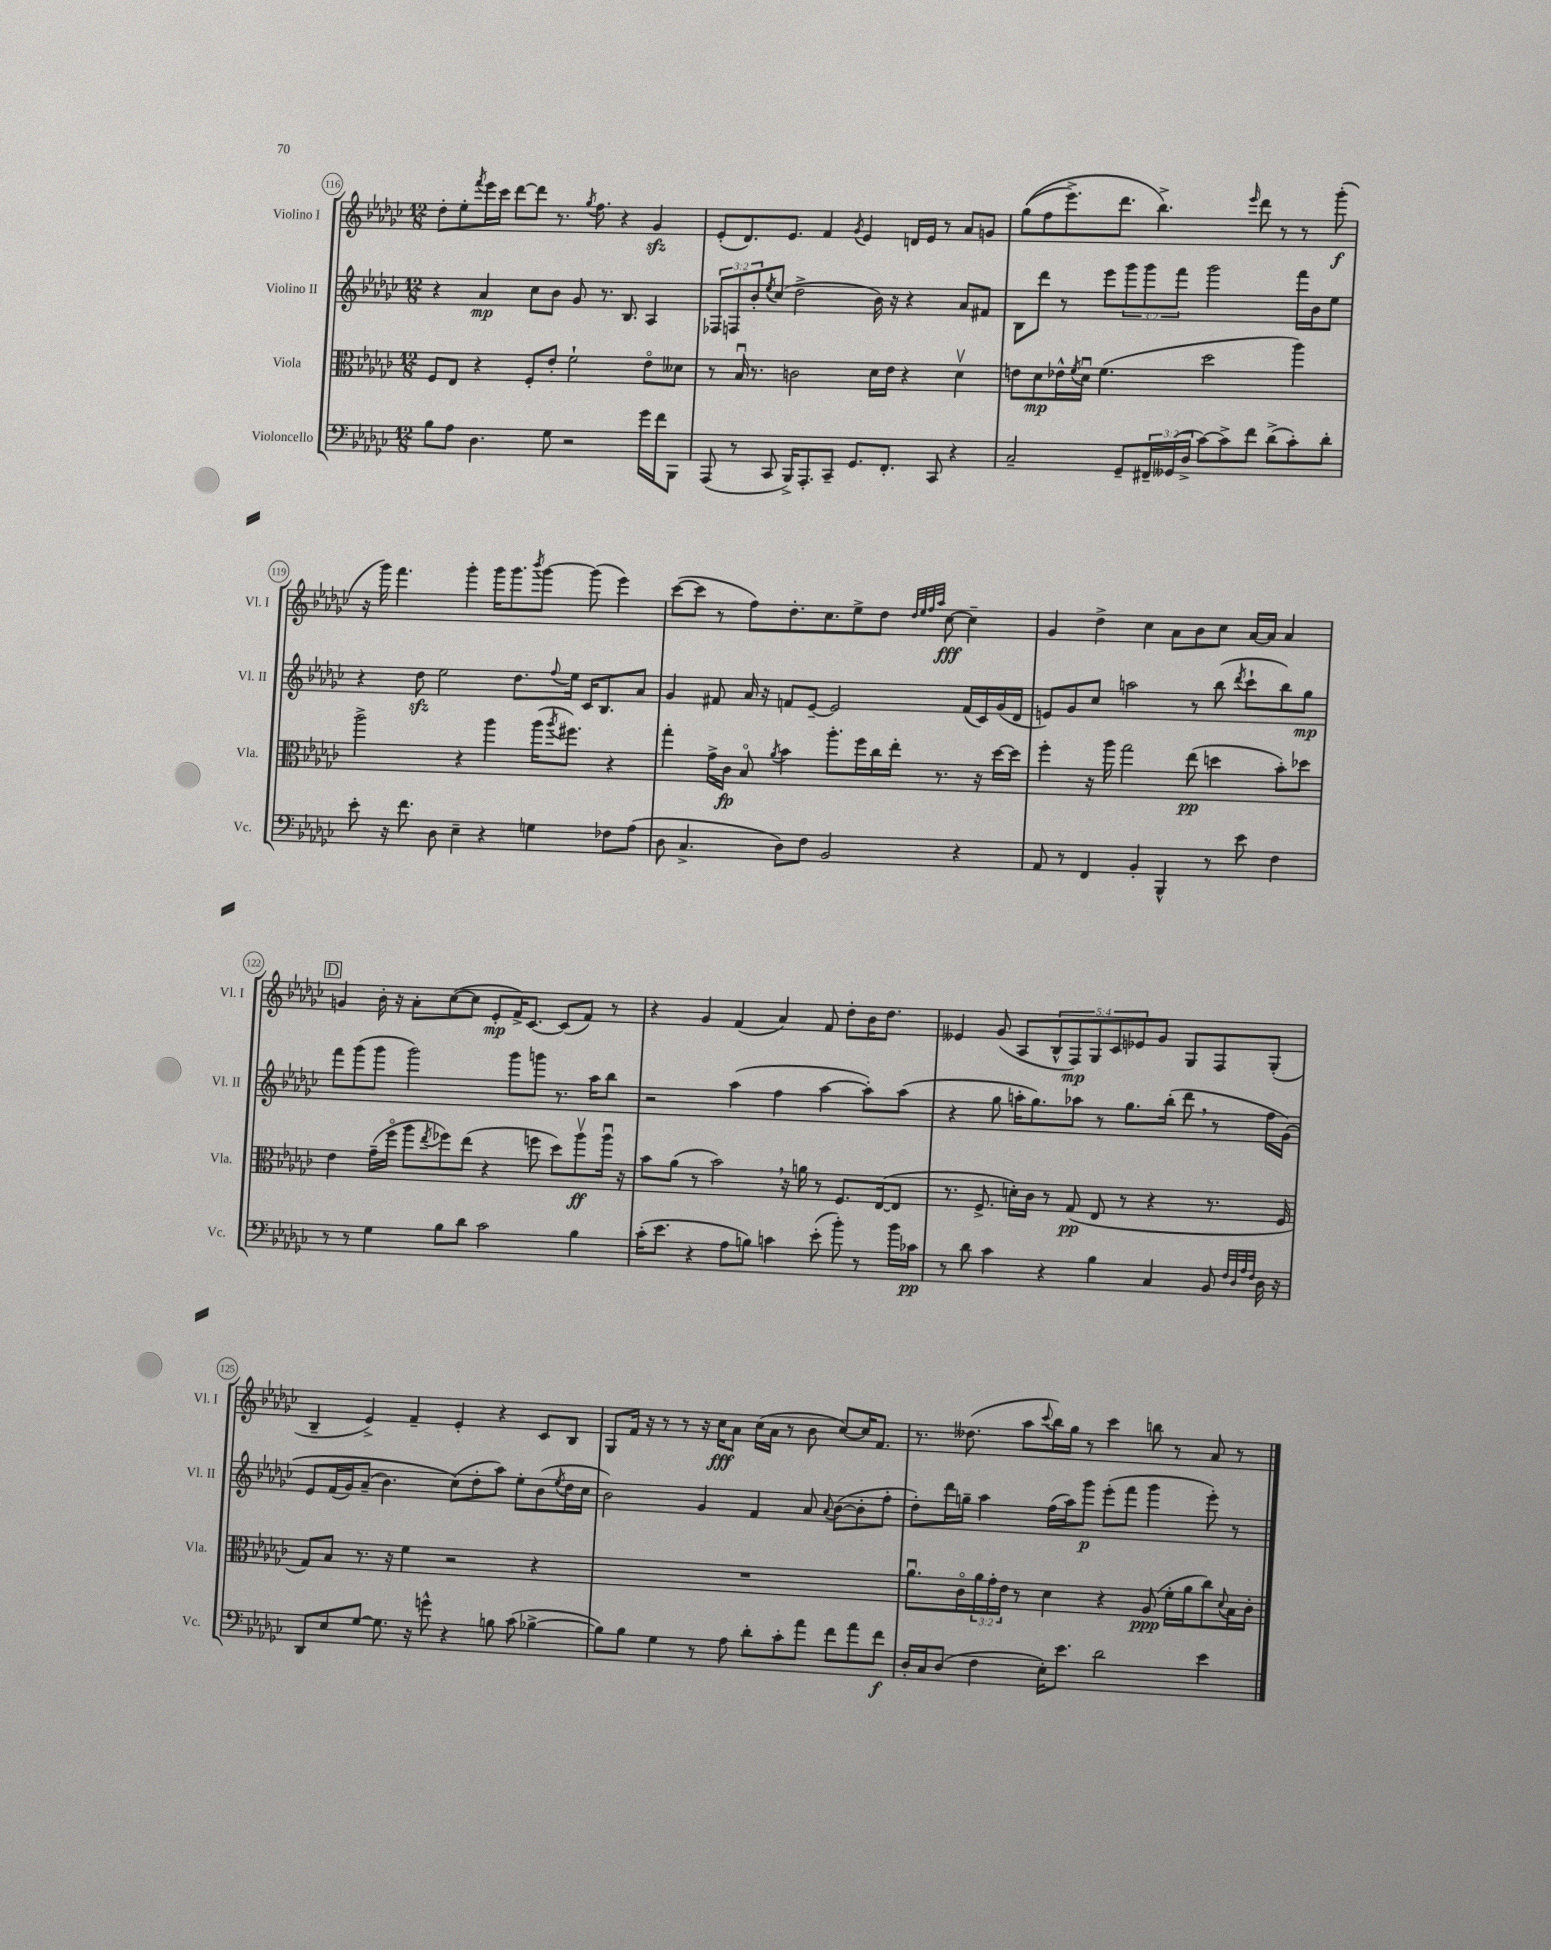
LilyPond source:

<<
\new StaffGroup <<
\new Staff = "s0" \with { instrumentName = "Violino I" shortInstrumentName = "Vl. I" } {
    \clef treble \key ges \major \numericTimeSignature \time 12/8 \override Staff.TupletNumber.text = #tuplet-number::calc-fraction-text
    des''8-. ees''8-. \acciaccatura { f'''8 } ees'''16 ces'''16 des'''8~ des'''8 r8. \acciaccatura { ges''8 } f''8. r4 ges'4\sfz |
    ees'8-.( des'8.) ees'8. f'4 \acciaccatura { ges'8 } ees'4 d'16 ees'16 r8 aes'8 g'8 |
    ges''8(\( f''8 ees'''8.->) des'''8. bes''4.->\) \grace { ees'''16 } des'''8 r8 r8 ges'''8-.\f( |
    r16 ges'''16) f'''4. ges'''4-. ges'''16 ges'''8. \acciaccatura { bes'''8 } ges'''8~ ges'''8( ees'''4) |
    ces'''8~( ces'''8 r8 f''8) des''8.-. ces''8. ees''8-> des''8 \grace { des''32 ees''32 f''32 aes''32 } ces''8~\fff ces''4-- |
    ges'4 des''4-> ces''4 aes'8 bes'8 ces''8 aes'16~ aes'16 aes'4 |
    \mark \markup { \box "D" } g'4 bes'16-. r16 aes'8-. ces''8~( ces''8 ees'8-.\mp f'16->) ces'8.~ ces'8( f'8) r8 |
    r4 ges'4 f'4( aes'4) f'8 des''8-. bes'16 des''8. |
    eeses'4 ges'8( aes8 \tuplet 5/4 { bes8-^ f8\mp) ges8 ces'8 ees'8 } ges'8 ges8 f8 ges8-.( |
    bes4-- ees'4->) f'4-- ees'4-. r4 ces'8 bes8 |
    ges8 f'16 r16 r8 r8 r16 ces''16\fff aes'8 ces''16( aes'16 r8 bes'8 ces''8~) ces''16 f'8. |
    r8. deses''8.( aes''8 \appoggiatura { ces'''8 } bes''16) ges''16 r8 ces'''4 b''8 r8 aes'8 r8 \bar "|." |
}
\new Staff = "s1" \with { instrumentName = "Violino II" shortInstrumentName = "Vl. II" } {
    \clef treble \key ges \major \numericTimeSignature \time 12/8 \override Staff.TupletNumber.text = #tuplet-number::calc-fraction-text
    r4 aes'4\mp ces''8 bes'8 ges'8 r8. bes8. aes4 |
    \tuplet 3/2 { fes8 f8 bes'8-. } \acciaccatura { ees''8 } ces''8( des''2-> bes'16) r16 r4 aes'8 fis'8 |
    bes8 des'''8 r8 ees'''8 \tuplet 3/2 { ges'''8 ges'''8 f'''8 } ges'''2 f'''16 bes'16 ees''8 |
    r4 des''8\sfz ees''2 des''8. \appoggiatura { f''8 } ees''16 ces'16 bes8. aes'8 |
    ges'4 fis'8 aes'16 r16 f'8 ees'8~-- ees'2 f'16( ces'16) ges'16( des'16 |
    e'8) ges'8 ces''8 a''2 r8 bes''8( \acciaccatura { des'''8 } ces'''8-! bes''8) ges''8\mp |
    \mark \markup { \box "D" } f'''8 ges'''8( ges'''8 ges'''2) ges'''8 g'''8 r8. aes''16 bes''8 |
    r2 aes''4( f''4 aes''4~ aes''8-.) aes''8( |
    r4 ges''8 a''16-. ges''8.) aes''8 r8 ges''8. bes''16-.( des'''8 \breathe r8 f''16 ges'16)\( |
    ees'8 f'16( ges'16) aes'8--( bes'4.) ces''8(\) des''8-. aes''8) ees''8-. bes'8( \acciaccatura { ees''8 } des''16 ces''16 |
    bes'2) ges'4 f'4 aes'8 \appoggiatura { aes'8 } bes'8~( bes'8-. f''8-. |
    des''8-.) des'''16 g''16-- aes''4 f''16( aes''16) ges'''8\p ees'''8-.( f'''8 ges'''4 ees'''8-.) r8 \bar "|." |
}
\new Staff = "s2" \with { instrumentName = "Viola" shortInstrumentName = "Vla." } {
    \clef alto \key ges \major \numericTimeSignature \time 12/8 \override Staff.TupletNumber.text = #tuplet-number::calc-fraction-text
    f8 ees8 r4 f8-. ees'8-. f'2-! ees'8\flageolet deses'8 |
    r8 bes16\downbow r8. c'2 des'16 ees'16 r4 des'4\upbow |
    e'8 des'8\mp ees'16-^ \acciaccatura { f'8 } des'16\downbow f'4.( des''2 aes''4) |
    aes''2-> r4 aes''4 aes''16( \acciaccatura { aes''8 } fis''8.) r4 |
    ges''4-. ges'16-> ces'16\fp bes8\flageolet \acciaccatura { aes'8 } bes'4 aes''8.-. f''16 ces''16 ees''16-. r8. r16 des''16~ des''16 |
    f''4-. r16 aes''16 ges''2 ees''8\pp( d''4 bes'8-.) des''8 |
    \mark \markup { \box "D" } ees'4 ges'16--( f''16\flageolet aes''8 \acciaccatura { ees''8 } fes''8) ees''8( r4 f''8 des''8) aes''8\upbow\ff aes''16\downbow r16 |
    bes'8 aes'8( r8 bes'2) \breathe r16 a'16 r8 f8. ees16~( ees8 |
    r8. f8.-> d'16-.) ces'16 r8 ges8\pp( ees8 r8 r4 r8. f16 |
    ges8) bes8 r8. r16 f'4 r2 r4 |
    R1. |
    aes'8.\downbow ces'16\flageolet \tuplet 3/2 { aes'16 ges'16-. ees'16 } r8 des'4 r4 aes8\ppp( f'16-. aes'16 ces''8) \appoggiatura { des'8 } bes16 ces'16-. \bar "|." |
}
\new Staff = "s3" \with { instrumentName = "Violoncello" shortInstrumentName = "Vc." } {
    \clef bass \key ges \major \numericTimeSignature \time 12/8 \override Staff.TupletNumber.text = #tuplet-number::calc-fraction-text
    bes8 aes8 des4. ges8 r2 ges'16 f'16 bes,,8 |
    aes,,8( r8 ces,8 bes,,16->) aes,,8.-. ces,8-- ges,8. f,8.-. ces,8 r4 |
    ces2-- ges,8-- \tuplet 3/2 { fis,16-- geses,16( des16-> } ces'8~) ces'8-> f'8 des'8->( ces'8-.) des'8-. |
    ees'8-. r16 f'8. des8 ees4-- r4 g4 fes8 aes8( |
    des8 ces4.-> des8) f8 bes,2 r4 |
    aes,8 r8 f,4 bes,4-. bes,,4-^ r8 ees'8 f4 |
    \mark \markup { \box "D" } r8 r8 ges4 bes8 des'8 ces'2 bes4 |
    ces'16-.( ees'8. r4 aes8 b8) c'4 ees'8-.( bes'8-.) r8 bes'16 ces'16\pp |
    r8 des'8 ces'4 r4 bes4 ces4 bes,8 \grace { f32 des32 aes32 f32 } des16 r16 |
    des,8 ees8 ges8~ ges8. r16 g'8-^ r4 b8 ces'8( bes4~-> |
    bes8) bes8 ges4 r8 aes8 des'8-. ces'8-. aes'8 f'8 aes'8 f'8\f |
    des16-. ces16 des8( f4 ees16-.) ees'8. des'2 ees'4 \bar "|." |
}
>>
>>
\layout { \context { \Score currentBarNumber = #116 \override BarNumber.stencil = #(make-stencil-circler 0.1 0.3 ly:text-interface::print) } }
